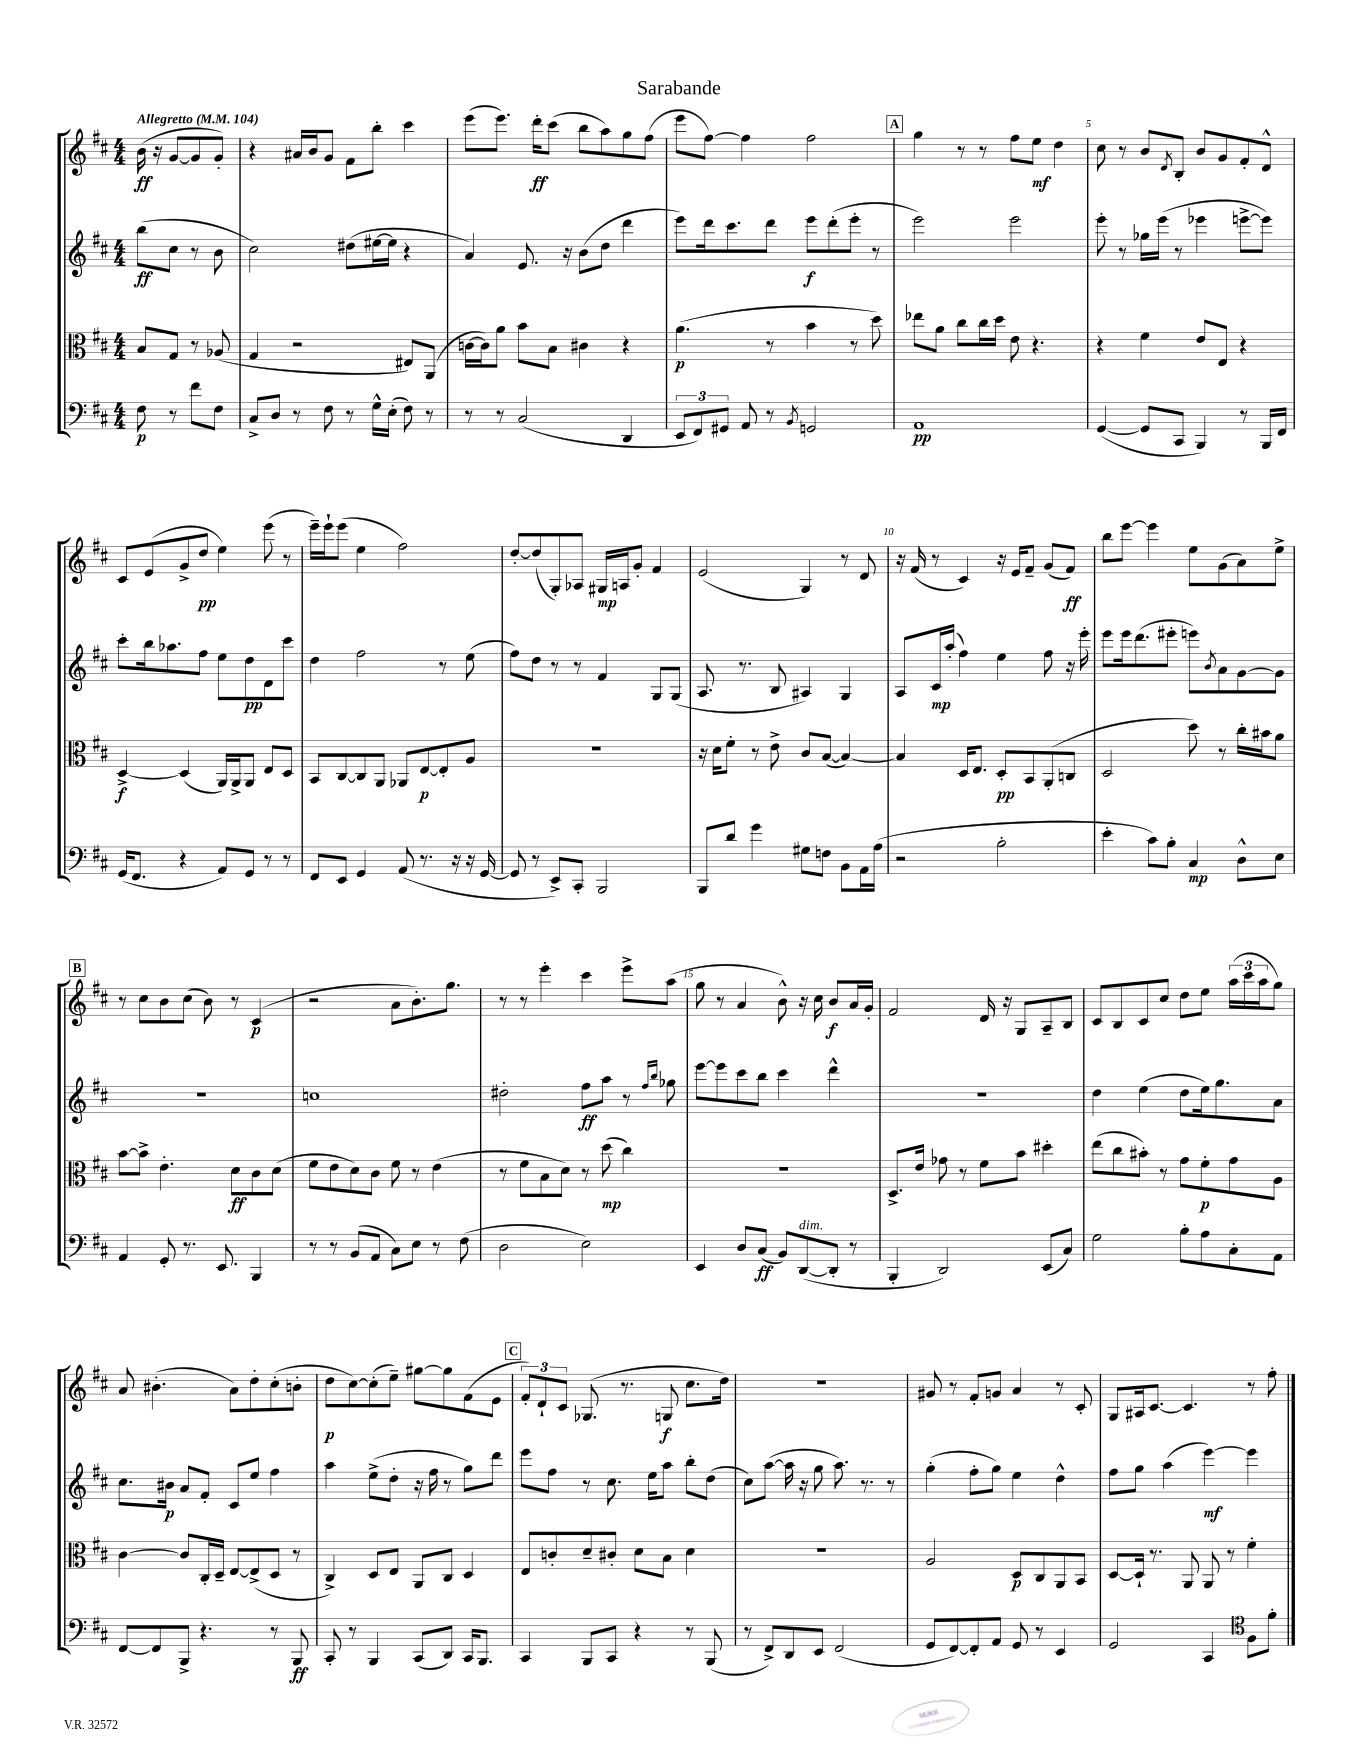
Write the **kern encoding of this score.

**kern	**dynam	**kern	**dynam	**kern	**dynam	**kern	**dynam
*part4	*part4	*part3	*part3	*part2	*part2	*part1	*part1
*staff4	*staff4	*staff3	*staff3	*staff2	*staff2	*staff1	*staff1
*clefF4	*	*clefC3	*	*clefG2	*	*clefG2	*
*k[f#c#]	*	*k[f#c#]	*	*k[f#c#]	*	*k[f#c#]	*
*M4/4	*	*M4/4	*	*M4/4	*	*M4/4	*
*MM104	*	*MM104	*	*MM104	*	*MM104	*
=	=	=	=	=	=	=	=
!	!	!	!	!	!	!LO:TX:a:B:t=Allegretto	!
8F#\	p	8B/L	.	(8bb\L	ff	(16b\	ff
.	.	.	.	.	.	16r	.
8r	.	8G/J	.	8cc#\J	.	[8g/L	.
8f#\L	.	8r	.	8r	.	8g/]	.
8F#\J	.	(8A-X/	.	8b\	.	8g'/J)	.
=1	=1	=1	=1	=1	=1	=1	=1
8C#^/L	.	4G/	.	2cc#\)	.	4r	.
8D/J	.	.	.	.	.	.	.
8r	.	2r	.	.	.	16a#X/LL	.
.	.	.	.	.	.	16b/J	.
8F#\	.	.	.	.	.	8g/J	.
8r	.	.	.	(8dd#X\L	.	8f#\L	.
16G^^\LL	.	.	.	[16ee#X\L	.	8bb'\J	.
(16E'\JJ	.	.	.	16ee#\JJ]	.	.	.
8F#\)	.	8E#X/L)	.	4r	.	4ccc#\	.
8r	.	(8AA/J	.	.	.	.	.
=2	=2	=2	=2	=2	=2	=2	=2
8r	.	[16cn\LL	.	4a/)	.	(8eee\L	.
.	.	16c\J])	.	.	.	.	.
8r	.	8a\J	.	.	.	8.eee\J)	.
(2C#/	.	8b\L	.	8.e/	.	.	.
.	.	.	.	.	.	16ddd'\KL	ff
.	.	8B\J	.	.	.	(8ccc#\J	.
.	.	.	.	16r	.	.	.
.	.	4c#X\	.	(8b\L	.	8bb\L	.
.	.	.	.	8dd\J	.	8aa\)	.
4DD/	.	4r	.	4ddd\	.	8gg\	.
.	.	.	.	.	.	(8ff#\J	.
=3	=3	=3	=3	=3	=3	=3	=3
12EE/L	.	(4.a\	p	8eee\L)	.	8eee\L	.
12FF#/)	.	.	.	.	.	.	.
.	.	.	.	16ddd\k	.	[8ff#\J)	.
12GG#X/J	.	.	.	.	.	.	.
.	.	.	.	8.ccc#\	.	.	.
8AA/	.	.	.	.	.	4ff#\]	.
8r	.	8r	.	8ddd\J	.	.	.
8qBB/	.	.	.	.	.	.	.
2GGn/	.	4b\	.	8eee\L	f	2ff#\	.
.	.	.	.	(8ddd'\	.	.	.
.	.	8r	.	8eee'\J	.	.	.
.	.	8dd\)	.	8r	.	.	.
!!LO:REH:place=s1:t=A
=4	=4	=4	=4	=4	=4	=4	=4
1AA	pp	8ee-X\L	.	2eee\)	.	4gg\	.
.	.	8a\J	.	.	.	.	.
.	.	8cc#\L	.	.	.	8r	.
.	.	16cc#\L	.	.	.	8r	.
.	.	16dd\JJ	.	.	.	.	.
.	.	8e\	.	2eee\	.	8ff#\L	.
.	.	4.r	.	.	.	8ee\J	mf
.	.	.	.	.	.	4dd\	.
=5	=5	=5	=5	=5	=5	=5	=5
([4GG/	.	4r	.	8eee'\	.	8cc#\	.
.	.	.	.	8r	.	8r	.
8GG/L]	.	4f#\	.	16gg-X\LL	.	8b/L	.
.	.	.	.	(16eee\JJ	.	.	.
.	.	.	.	.	.	8qd/	.
8CC#/J	.	.	.	8r	.	8B'/J	.
4BBB/)	.	8e/L	.	4eee-X\	.	8b/L	.
.	.	8E/J	.	.	.	8g/	.
8r	.	4r	.	[8eeen^\L	.	8f#'/	.
16BBB/LL	.	.	.	8eee\J])	.	8d^^/J	.
16FF#/JJ	.	.	.	.	.	.	.
!!LO:LB:g=z
=6	=6	=6	=6	=6	=6	=6	=6
(16GG/KL	.	[4D^/	f	8ccc#'\L	.	8c#/L	.
8.FF#/J	.	.	.	.	.	.	.
.	.	.	.	16bb\k	.	(8e/	.
.	.	.	.	8.aa-X\	.	.	.
4r	.	(4D/]	.	.	.	8g^/	.
.	.	.	.	8ff#\J	.	8dd/J	pp
8AA/L)	.	16AA/LL)	.	8ee\L	.	4ee\)	.
.	.	16AA^/J	.	.	.	.	.
8GG/J	.	8AA/J	.	8dd\	pp	.	.
8r	.	8E/L	.	8d\	.	(8eee\	.
8r	.	8D/J	.	8ccc#\J	.	8r	.
=7	=7	=7	=7	=7	=7	=7	=7
8FF#/L	.	8BB/L	.	4dd\	.	16eee~\LL)	.
.	.	.	.	.	.	16eee`\J	.
8EE/J	.	[8C#/	.	.	.	(8eee\J	.
4GG/	.	8C#/]	.	2ff#\	.	4ee\	.
.	.	8AA/J	.	.	.	.	.
(8AA/	.	8AA-X/L	.	.	.	2ff#\)	.
8.r	.	[8E/	p	.	.	.	.
.	.	8E'/]	.	8r	.	.	.
16r	.	.	.	.	.	.	.
16r	.	8A/J	.	(8ee\	.	.	.
[16GG/	.	.	.	.	.	.	.
=8	=8	=8	=8	=8	=8	=8	=8
8GG/]	.	1r	.	8ff#\L)	.	[8dd'/L	.
8r	.	.	.	8dd\J	.	(8dd/]	.
8EE^/L)	.	.	.	8r	.	8G'/)	.
8CC#'/J	.	.	.	8r	.	8A-X/J	.
2BBB/	.	.	.	4f#/	.	16G#X/LL	mp
.	.	.	.	.	.	16An/J	.
.	.	.	.	.	.	8g'/J	.
.	.	.	.	8G/L	.	4f#/	.
.	.	.	.	(8G/J	.	.	.
=9	=9	=9	=9	=9	=9	=9	=9
8BBB/L	.	16r	.	8.A/	.	(2e/	.
.	.	16d\KL	.	.	.	.	.
8d/J	.	8f#'\J	.	.	.	.	.
.	.	.	.	8.r	.	.	.
4g\	.	8r	.	.	.	.	.
.	.	8e^\	.	8B/	.	.	.
8G#X\L	.	8c#/L	.	4A#X/)	.	4G/)	.
8Fn\J	.	([8B/J	.	.	.	.	.
8BB\L	.	4B/_)	.	4G/	.	8r	.
16AA\L	.	.	.	.	.	8d/	.
(16A\JJ	.	.	.	.	.	.	.
=10	=10	=10	=10	=10	=10	=10	=10
2r	.	4B/]	.	8A/L	.	16r	.
.	.	.	.	.	.	(16f#/	.
.	.	.	.	16c#/L	mp	8r	.
.	.	.	.	(16aa'/JJ	.	.	.
.	.	16D/KL	.	4ff#\)	.	4c#/)	.
.	.	8.E/J	.	.	.	.	.
2B'\	.	8D'/L	pp	4ee\	.	16r	.
.	.	.	.	.	.	16e/KL	.
.	.	8BB/	.	.	.	8f#~/J	.
.	.	(8AA'/	.	8ff#\	.	(8g/L	.
.	.	8Cn/J	.	16r	.	8f#/J)	ff
.	.	.	.	16eee'\	.	.	.
=11	=11	=11	=11	=11	=11	=11	=11
4e'\	.	2D/	.	8eee\L	.	8bb\L	.
.	.	.	.	16eee\k	.	[8eee\J	.
.	.	.	.	(8.ddd\	.	.	.
8c#\L)	.	.	.	.	.	4eee\]	.
8B'\J	.	.	.	8eee#X'\J	.	.	.
4C#/	mp	8dd\)	.	8eeen\L)	.	8ee\L	.
.	.	.	.	8qb/	.	.	.
.	.	8r	.	8a\	.	(8g\	.
8D^^\L	.	16cc#'\LL	.	[8g\	.	8a\)	.
.	.	16b#X\J	.	.	.	.	.
8E\J	.	8a\J	.	8g\J]	.	8ee^\J	.
!!LO:LB:g=z
!!LO:REH:place=s1:t=B
=12	=12	=12	=12	=12	=12	=12	=12
4AA/	.	[8b\L	.	1r	.	8r	.
.	.	8b^\J]	.	.	.	8cc#\L	.
8GG'/	.	4.e'\	.	.	.	8b\	.
8.r	.	.	.	.	.	(8cc#\J	.
.	.	.	.	.	.	8b\)	.
8.EE/	.	.	.	.	.	.	.
.	.	8d\L	ff	.	.	8r	.
4BBB/	.	8c#\	.	.	.	(4c#/	p
.	.	(8d\J	.	.	.	.	.
=13	=13	=13	=13	=13	=13	=13	=13
8r	.	8f#\L	.	1ccn	.	2r	.
8r	.	8e\	.	.	.	.	.
(8BB/L	.	8d\)	.	.	.	.	.
8AA/J	.	8c#\J	.	.	.	.	.
8C#\L)	.	8f#\	.	.	.	8a\L	.
8E\J	.	8r	.	.	.	8.b'\)	.
8r	.	(4e\	.	.	.	.	.
.	.	.	.	.	.	8.gg\J	.
(8F#\	.	.	.	.	.	.	.
=14	=14	=14	=14	=14	=14	=14	=14
2D\	.	8r	.	2dd#X'\	.	8r	.
.	.	8f#\L	.	.	.	8r	.
.	.	8B\	.	.	.	4eee'\	.
.	.	8d\J)	.	.	.	.	.
2E\)	.	8r	.	8ff#\L	ff	4ccc#\	.
.	.	(8dd\	mp	8aa\J	.	.	.
.	.	4cc#\)	.	8r	.	8eee^\L	.
.	.	.	.	16qqff#/LL	.	.	.
.	.	.	.	16qqbb/JJ	.	.	.
.	.	.	.	8gg-X\	.	(8aa\J	.
=15	=15	=15	=15	=15	=15	=15	=15
4EE/	.	1r	.	[8eee\L	.	8gg\	.
.	.	.	.	8eee\]	.	8r	.
8D/L	.	.	.	8ccc#\	.	4a/	.
(8C#/J	ff	.	.	8bb\J	.	.	.
8BB/L)	.	.	.	4ccc#\	.	8b^^\)	.
!LO:TX:a:i:t=dim.	!	!	!	!	!	!	!
([8DD/	.	.	.	.	.	16r	.
.	.	.	.	.	.	16cc#\	.
8DD'/J]	.	.	.	4ddd^^\	.	8b/L	f
8r	.	.	.	.	.	16a/L	.
.	.	.	.	.	.	16g'/JJ	.
=16	=16	=16	=16	=16	=16	=16	=16
4BBB'/	.	8.D^/L	.	1r	.	2f#/	.
.	.	16e/Jk	.	.	.	.	.
2DD/)	.	8g-X\	.	.	.	.	.
.	.	8r	.	.	.	.	.
.	.	8f#\L	.	.	.	16d/	.
.	.	.	.	.	.	16r	.
.	.	8b\J	.	.	.	8G/L	.
(8EE/L	.	4dd#X'\	.	.	.	8A~/	.
8C#/J)	.	.	.	.	.	8B/J	.
=17	=17	=17	=17	=17	=17	=17	=17
2G\	.	(8ee\L	.	4dd\	.	8c#/L	.
.	.	8cc#\	.	.	.	8B/	.
.	.	8b#X'\J)	.	(4ee\	.	8c#/	.
.	.	8r	.	.	.	8cc#/J	.
8B'\L	.	8g\L	.	8dd\L	.	8dd\L	.
8A\	.	8f#'\	p	16ee\k)	.	8ee\J	.
.	.	.	.	8.gg\	.	.	.
8C#'\	.	8g\	.	.	.	(24aa\LL	.
.	.	.	.	.	.	24ccc#\	.
.	.	.	.	.	.	24aa\J	.
8AA\J	.	8A\J	.	8a\J	.	8gg\J)	.
!!LO:LB:g=z
=18	=18	=18	=18	=18	=18	=18	=18
[8FF#/L	.	[4c#\	.	8.cc#\L	.	8a/	.
8FF#/]	.	.	.	.	.	(4.b#X'\	.
.	.	.	.	16b#X\Jk	p	.	.
8BBB^/J	.	8c#/L]	.	8a/L	.	.	.
4.r	.	16C#'/L	.	8f#'/J	.	.	.
.	.	16D~/JJ	.	.	.	.	.
.	.	[8E/L	.	8c#/L	.	8a\L)	.
.	.	(8E^/]	.	8ee/J	.	8dd'\	.
8r	.	8D/J	.	4ff#\	.	(8cc#'\	.
8BBB/	ff	8r	.	.	.	8bn'\J	.
=19	=19	=19	=19	=19	=19	=19	=19
8CC#'/	.	4C#^/)	.	4aa\	.	8dd\L	p
8r	.	.	.	.	.	[8cc#\)	.
4BBB/	.	8D/L	.	(8ee^\L	.	(8cc#'\]	.
.	.	8E/J	.	8dd'\J	.	8ee~\J)	.
(8CC#/L	.	8AA/L	.	16r	.	[8gg#X\L	.
.	.	.	.	16ff#\	.	.	.
8DD/J)	.	8C#/J	.	8r	.	8gg#\]	.
16CC#/KL	.	4D/	.	8gg\L)	.	(8f#\	.
8.BBB/J	.	.	.	.	.	.	.
.	.	.	.	8ddd\J	.	8e\J	.
!!LO:REH:place=s1:t=C
=20	=20	=20	=20	=20	=20	=20	=20
4CC#/	.	8E/L	.	8eee\L	.	12f#'/L)	.
.	.	.	.	.	.	12d`/	.
.	.	8cn'/	.	8ff#\J	.	.	.
.	.	.	.	.	.	12c#/J	.
8BBB/L	.	8d~/	.	8r	.	(8.G-X/	.
8CC#/J	.	8c#X'/J	.	8.cc#\	.	.	.
.	.	.	.	.	.	8.r	.
4r	.	8d\L	.	.	.	.	.
.	.	.	.	16ee\KL	.	.	.
.	.	8B\J	.	8aa\J	.	8Gn/	f
8r	.	4d\	.	8bb'\L	.	8.cc#\L	.
(8BBB/	.	.	.	(8dd\J	.	.	.
.	.	.	.	.	.	16dd\Jk)	.
=21	=21	=21	=21	=21	=21	=21	=21
8r	.	1r	.	8cc#\L)	.	1r	.
8FF#^/L)	.	.	.	([8aa\J	.	.	.
8DD/	.	.	.	16aa\]	.	.	.
.	.	.	.	16r	.	.	.
8EE/J	.	.	.	8gg\	.	.	.
(2FF#/	.	.	.	8.aa\)	.	.	.
.	.	.	.	8.r	.	.	.
.	.	.	.	8r	.	.	.
=22	=22	=22	=22	=22	=22	=22	=22
8GG/L	.	2A/	.	(4gg'\	.	8g#X/	.
[8FF#/)	.	.	.	.	.	8r	.
8FF#'/]	.	.	.	8ff#'\L	.	8f#'/L	.
8AA/J	.	.	.	8gg\J)	.	8gn/J	.
8GG/	.	8D/L	p	4ee\	.	4a/	.
8r	.	8C#/	.	.	.	.	.
4EE/	.	8AA/	.	4dd^^\	.	8r	.
.	.	8BB/J	.	.	.	8c#'/	.
=23	=23	=23	=23	=23	=23	=23	=23
2GG/	.	[8D/L	.	8ff#\L	.	8G/L	.
.	.	16D`/Jk]	.	8gg\J	.	16A#X/k	.
.	.	8.r	.	.	.	[8.c#/J	.
.	.	.	.	(4aa\	.	.	.
.	.	8AA/	.	.	.	4.c#/]	.
4CC#/	.	8AA/	.	[4eee\)	mf	.	.
.	.	8r	.	.	.	.	.
*clefC4	*	*	*	*	*	*	*
8F#\L	.	4f#'\	.	4eee\]	.	8r	.
8f#'\J	.	.	.	.	.	8ff#'\	.
==	==	==	==	==	==	==	==
*-	*-	*-	*-	*-	*-	*-	*-
